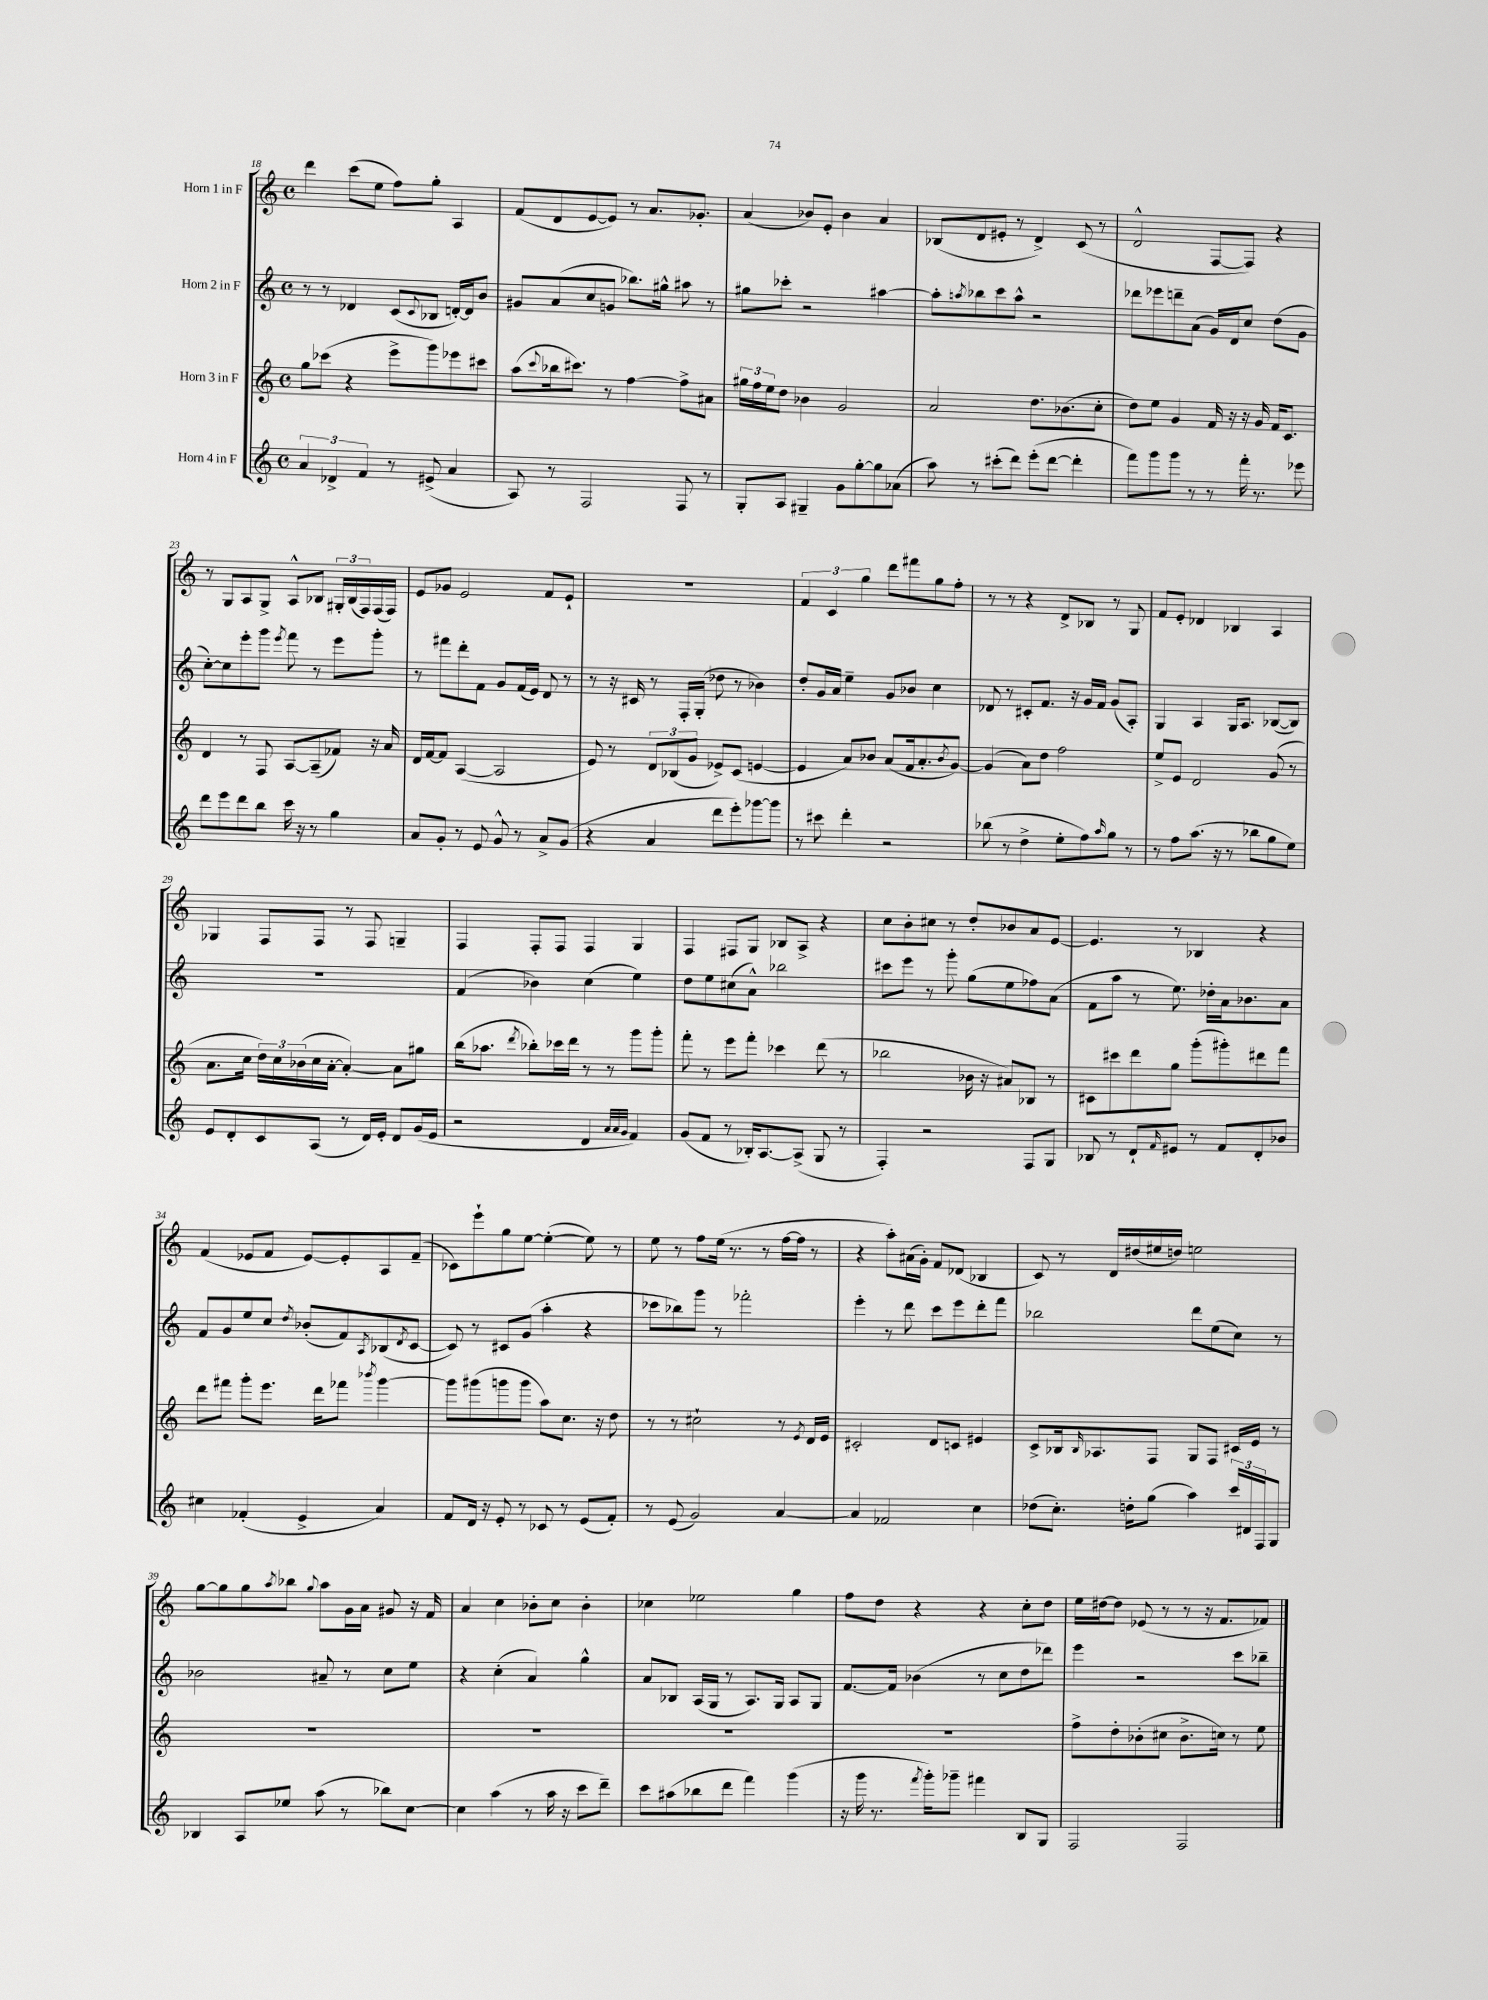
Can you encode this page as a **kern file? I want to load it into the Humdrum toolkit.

**kern	**kern	**kern	**kern
*staff4	*staff3	*staff2	*staff1
*clefG2	*clefG2	*clefG2	*clefG2
*k[]	*k[]	*k[]	*k[]
*M4/4	*M4/4	*M4/4	*M4/4
*met(c)	*met(c)	*met(c)	*met(c)
6a	8gg	8r	4ddd
.	(8ccc-	8r	.
6d-^	.	.	.
.	4r	4d-	(8ccc
6f	.	.	.
.	.	.	8ee
8r	8eee^	(8c	8ff)
.	.	8qqc	.
(8e#^	8ggg)	8B-	8gg'
4a	8eee-	[16d')	4A
.	.	16d]	.
.	8ccc#	8b	.
=	=	=	=
8A)	(8aa	8g#	(8f
.	8qqccc	.	.
8r	16bb-	(8a	8d
.	8.ccc#)	.	.
2F	.	8cc	[8e
.	8r	8g	8e])
.	[4ff	8.bb-)	8r
.	.	.	8.a
.	.	16gg#^^	.
8F	8ff^]	8aa#	.
.	.	.	8.g-'
8r	8a#	8r	.
=	=	=	=
8G'	24gg#	8gg#	(4a
.	24ff	.	.
.	24ee	.	.
8A	8dd	8ccc-'	.
4G#~	4b-	2r	8b-)
.	.	.	8e'
8g	2g	.	4b-
[8gg'	.	.	.
8gg]	.	[4aa#	4a
(8a-	.	.	.
=	=	=	=
8aa)	2a	8aa#']	(8B-
.	.	8qaa	.
8r	.	8bb-	8d
(8ccc#'	.	8ccc	8e#'
8ddd)	.	8aa^^	8r
(8eee'	8.dd	2r	4d^)
[8ddd	.	.	.
.	(8.b-	.	.
4ddd']	.	.	(8c
.	8cc'	.	8r
=	=	=	=
8fff)	8dd)	8ddd-	2d^^
8ggg	8ee	8eee-	.
8ggg	4g	8ddd~	.
8r	.	(8a	.
8r	16f	16g)	[8F
.	16r	16d	.
16fff'	16r	8cc	8F])
8.r	16g	.	.
.	16f	(8dd	4r
.	8.c	.	.
8eee-	.	8g	.
=	=	=	=
8ddd	4d	[8cc')	8r
8eee	.	8cc]	8G
8ddd	8r	8eee'	8A
8bb	8F	8ggg	8G^
.	.	8qeee	.
16ccc	[8A	8fff	8A^^
16r	.	.	.
8r	(8A~]	8r	8B-
4gg	8f-)	8eee	24G#'
.	.	.	(24B-
.	.	.	24F)
.	16r	8ggg'	(16F
.	16a	.	16F)
=	=	=	=
8a	16d	8r	8e
.	[16f	.	.
8g'	8f]	8fff#	8g-
8r	([4A	8ddd'	2e
8e	.	8f	.
8g^^	2A]	8g	.
8r	.	(16f	.
.	.	16e)	.
8a^	.	8d	8f
(8g	.	8r	8e`
=	=	=	=
4r	8e)	8r	1r
.	8r	16r	.
.	.	16c#	.
4a	12d	8r	.
.	(12B-	.	.
.	.	16F'	.
.	12g	.	.
.	.	(16G'	.
8ddd	8e-^)	8dd-	.
8eee')	(8c	8r	.
[8ggg-	[4e	4b-)	.
8ggg-]	.	.	.
=	=	=	=
8r	4e]	8dd'	6f
8ccc#	.	16g	.
.	.	.	6c
.	.	16a	.
4ddd'	8a)	4ee~	.
.	.	.	6gg
.	8b-	.	.
2r	(8a	8g	8ddd
.	16f	8b-	8fff#
.	8.a'	.	.
.	.	4cc	8gg
.	8qb-	.	.
.	[8g)	.	8ff'
=	=	=	=
(8bb-	(4g]	8d-	8r
8r	.	8r	8r
4dd^	8a)	8c#'	4r
.	8dd	8.f	.
8ee'	2ff	.	8d^
.	.	16r	.
8ff)	.	16g	8B-
.	.	16f	.
16qqaa	.	.	.
8gg	.	(8g	8r
8r	.	8A')	8G
=	=	=	=
8r	8ee^	4G	8f
8ff	8e	.	8e'
(8.aa	2d	4A	4d-
16r	.	.	.
8r	.	16G	4B-
.	.	8.A	.
8bb-	.	.	.
8gg	(8g	([8B-	4A
8ee)	8r	8B-])	.
=	=	=	=
8e	8.a	1r	4G-
8d'	.	.	.
.	16cc	.	.
8c	24dd)	.	8F
.	24cc	.	.
.	(24b-	.	.
(8A	16cc	.	8F
.	[16a'	.	.
8r	4a'_)	.	8r
16d)	.	.	8F
16e'	.	.	.
8d	8a]	.	4G~
(16g	8gg#	.	.
16e	.	.	.
=	=	=	=
2r	(16bb	(4f	4F
.	8.aa-	.	.
.	8qddd	.	.
.	8bb-')	4b-)	8F'
.	16ccc-	.	8F
.	16ddd	.	.
4d	8r	(4cc	4F
.	8r	.	.
32qqa	.	.	.
32qqa	.	.	.
32qqg	.	.	.
4f)	8ggg	4ee)	4G
.	8ggg'	.	.
=	=	=	=
(8g	8fff'	8dd	4F
8f	8r	8ee	.
8r	8eee	(8cc#	8F#
16B-')	8fff'	8a^^)	8G
[8.A	.	.	.
.	4ccc-	2bb-	8B-
(8A^]	.	.	8A^
8G	(8ddd	.	4r
8r	8r	.	.
=	=	=	=
4F')	2bb-	8ccc#	8cc
.	.	8eee	8b'
2r	.	8r	8cc#
.	.	8ggg'	8r
.	16b-	(8gg	8dd'
.	16r	.	.
.	8a#)	8ee	8b-
8F	8B-	8ff-)	8a
8G	8r	(8a	[8e
=	=	=	=
8B-	8c#	8f	4.e]
8r	8ccc#	8aa	.
8d`	8ddd	8r	.
16qqf	.	.	.
8e#	8gg	8.ee)	8r
8r	(8ggg'	.	4B-
.	.	16dd-'	.
8f	8ggg#')	16a	.
.	.	8.b-	.
8d'	8ddd#	.	4r
8b-	8fff	8a	.
=	=	=	=
4cc#	8ddd	8f	(4f
.	8fff#	8g	.
(4f-'	8ggg'	8ee	8e-
.	8.eee	8cc	8f
.	.	8qdd	.
4e^	.	(8b-'	[8e-)
.	16ddd	.	.
.	8fff-	8f)	8e-']
.	8qbbb-	8qA	.
4a)	[4ggg	(8B-	8A
.	.	8qd	.
.	.	[8c	(8f~
=	=	=	=
8f	8ggg]	8c])	8c-)
16d	(8ggg#	8r	8eee`
16r	.	.	.
8e'	8ggg	8c#	8gg
8r	8ggg	(8g	[8ee
8c-	8aa)	4aa'	(4ee'_
8r	8.cc	.	.
(8e	.	4r	8ee])
.	16r	.	.
8f')	8dd	.	8r
=	=	=	=
8r	8r	8ccc-	8ee
(8e	8r	8bb-)	8r
2g)	2cc#`	8ggg	8ff
.	.	8r	(16ee
.	.	.	8.r
.	.	2fff-'	.
.	.	.	8r
[4a	8r	.	[16ff
.	.	.	16ff]
.	8qe	.	.
.	16d	.	8r
.	16e	.	.
=	=	=	=
4a]	2c#'	4eee'	4r
2f-	.	8r	8aa')
.	.	8ddd	(16a#
.	.	.	16g')
.	8d	8ccc	8f
.	8c	8eee	(8d-
4cc	4e#	8ddd'	4B-
.	.	8fff	.
=	=	=	=
(8dd-	8c^	2bb-	8c)
8.cc')	16B-	.	8r
.	16qqB-	.	.
.	8.A-	.	.
.	.	.	16d
16dd'	.	.	(16dd#
(8gg	8F	.	16ee#
.	.	.	16dd)
4aa)	8G	8ddd	2ee
.	8F	(8ee	.
24ccc	16c#	8cc)	.
24d#	.	.	.
.	16e	.	.
24F	.	.	.
8G	8r	8r	.
=	=	=	=
4B-	1r	2b-	[8gg
.	.	.	8gg]
8A	.	.	8gg
.	.	.	8qaa
8ee-	.	.	8bb-
.	.	.	8qqgg
(8aa	.	8a#~	8aa
8r	.	8r	16g
.	.	.	16a
8bb-)	.	8cc	8g#
[8cc	.	8ee	16r
.	.	.	16f
=	=	=	=
4cc]	1r	4r	4a
(4aa	.	(4cc'	4cc
8r	.	4a)	8b-'
16aa	.	.	8cc
16r	.	.	.
8ccc	.	4gg^^	4b-'
8ddd~)	.	.	.
=	=	=	=
8ccc	1r	8a	4cc-
(8aa#	.	8B-	.
8bb-	.	(16A	2ee-
.	.	16G	.
8ddd	.	8r	.
4fff)	.	8.A)	.
.	.	16G	.
(4ggg	.	8A	4gg
.	.	8G	.
=	=	=	=
16r	1r	[8.f	8ff
16ggg	.	.	.
8.r	.	.	8dd
.	.	16f]	.
.	.	(4b-	4r
8qfff	.	.	.
16ggg')	.	.	.
8ggg-~	.	.	.
4fff#	.	8r	4r
.	.	8cc	.
8B	.	8dd	8cc'
8G	.	8ddd-)	8dd
=	=	=	=
2F	8ff^	4eee	16ee
.	.	.	[16dd#
.	8dd'	.	8dd#]
.	(8b-'	2r	(8e-
.	8cc#	.	8r
2F	8.b-^	.	8r
.	.	.	16r
.	16cc)	.	8.f
.	8r	8ccc	.
.	8ee	8bb-~	8f-)
==	==	==	==
*-	*-	*-	*-
